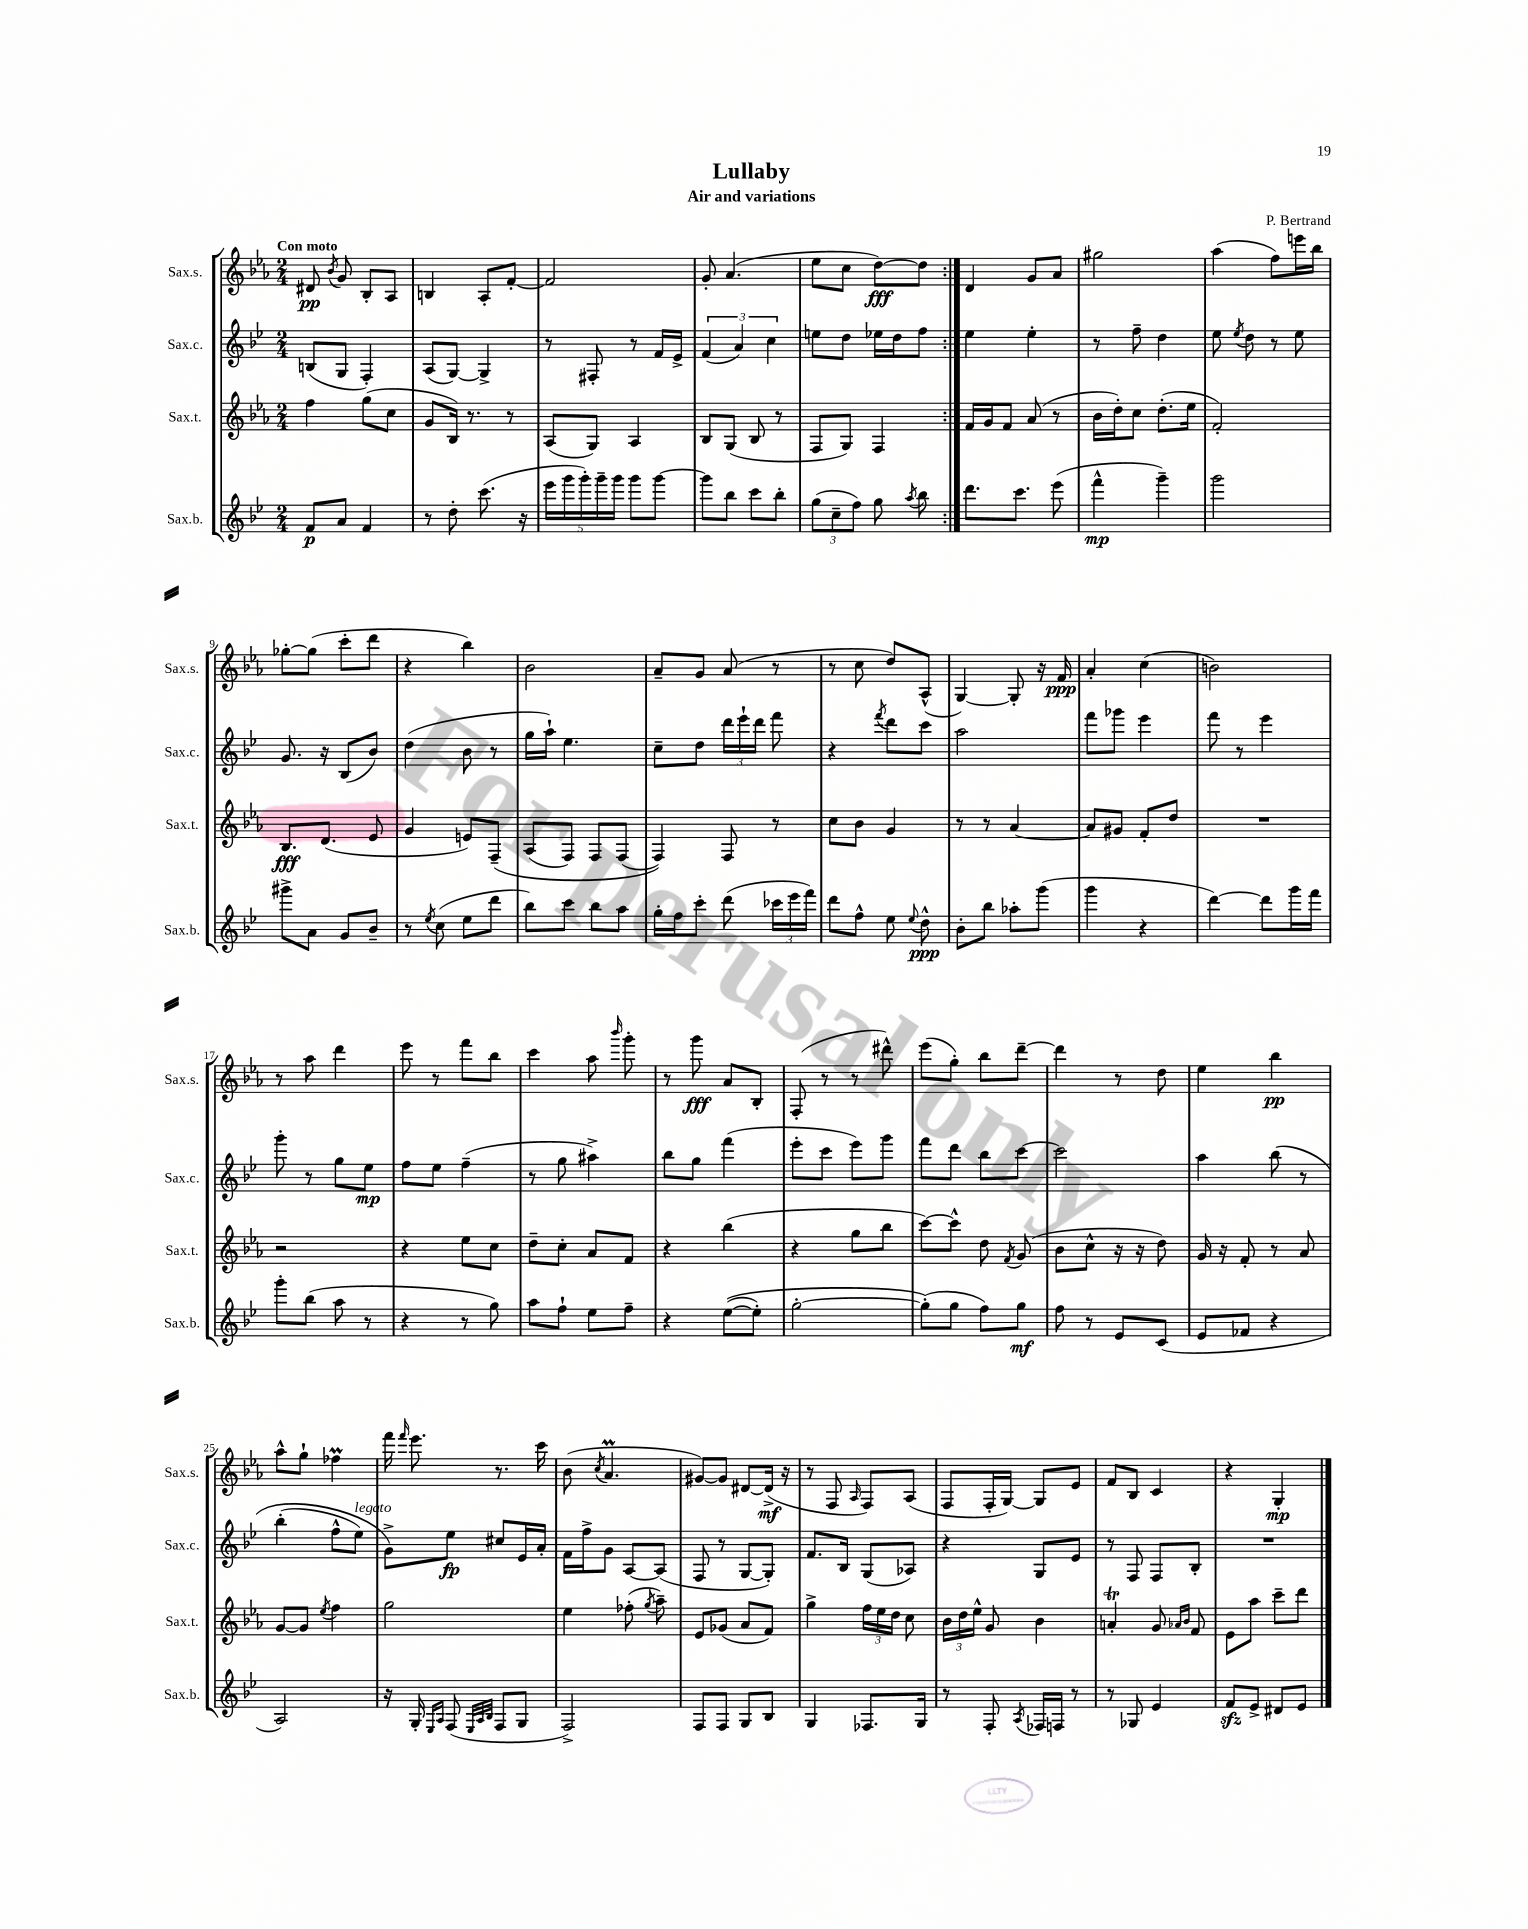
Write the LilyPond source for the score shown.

\header { title = "Lullaby" composer = "P. Bertrand" subtitle = "Air and variations" }
<<
\new StaffGroup <<
\new Staff = "s0" \with { instrumentName = "Sax.s." shortInstrumentName = "Sax.s." } {
    \clef treble \key ees \major \numericTimeSignature \time 2/4 \tempo "Con moto"
    \autoBeamOff \repeat volta 2 { dis'8\pp \acciaccatura { bes'8 } g'8 bes8[-. aes8] |
    b4 aes8[-. f'8]~-. |
    f'2 |
    g'8-. aes'4.( |
    ees''8[ c''8] d''8[~\fff) d''8] | }
    d'4 g'8[ aes'8] |
    gis''2 |
    aes''4( f''8[) e'''16 bes''16] |
    ges''8[~-. ges''8]( c'''8[-. d'''8] |
    r4 bes''4) |
    bes'2 |
    aes'8[-- g'8] aes'8( r8 |
    r8 c''8 d''8[) aes8]-^( |
    g4~) g8-. r16 f'16\ppp |
    aes'4-. c''4( |
    b'2) |
    r8 aes''8 d'''4 |
    ees'''8 r8 f'''8[ bes''8] |
    c'''4 aes''8 \grace { bes'''16 } g'''8-. |
    r8 g'''8\fff aes'8[ bes8]-. |
    f8-.( r8 r8 dis'''8-^) |
    ees'''8[( g''8]-.) bes''8[ d'''8]~-- |
    d'''4 r8 d''8 |
    ees''4 bes''4\pp |
    aes''8[-^ g''8]-! fes''4\prall |
    f'''16 \grace { f'''16 } ees'''8. r8. c'''16 |
    bes'8( \acciaccatura { c''8 } aes'4.\prall |
    gis'8[~) gis'8] dis'8[~ dis'16]->\mf( r16 |
    r8 f8 \grace { aes16 } f8[) aes8]( |
    f8[ f16-. g16]~) g8[ ees'8] |
    f'8[ bes8] c'4 |
    r4 g4-.\mp \bar "|." |
}
\new Staff = "s1" \with { instrumentName = "Sax.c." shortInstrumentName = "Sax.c." } {
    \clef treble \key bes \major \numericTimeSignature \time 2/4
    \autoBeamOff \repeat volta 2 { b8[( g8] f4-.) |
    a8[( g8]~) g4-> |
    r8 fis8-. r8 f'16[ ees'16]-> |
    \tuplet 3/2 { f'4( a'4) c''4 } |
    e''8[ d''8] ees''16[ d''16 f''8] | }
    ees''4 ees''4-. |
    r8 f''8-- d''4 |
    ees''8 \acciaccatura { ees''8 } d''8 r8 ees''8 |
    g'8. r16 bes8[( bes'8]) |
    d''4( bes'8 r8 |
    g''16[ a''16]-!) ees''4. |
    c''8[-- d''8] \tuplet 3/2 { d'''16[ ees'''16-! d'''16] } f'''8 |
    r4 \acciaccatura { f'''8 } d'''8[ c'''8] |
    a''2 |
    f'''8[ ges'''8] ees'''4 |
    f'''8 r8 ees'''4 |
    g'''8-. r8 g''8[ ees''8]\mp |
    f''8[ ees''8] f''4--( |
    r8 g''8 ais''4->) |
    bes''8[ g''8] f'''4( |
    ees'''8[-. c'''8] ees'''8[) g'''8] |
    f'''8[ d'''8] bes''8[ c'''8]~ |
    c'''2 |
    a''4 bes''8\( r8 |
    bes''4-.( f''8[-^ ees''8]^\markup { \italic "legato" }) |
    g'8[->\) ees''8]\fp cis''8[ ees'16 a'16]-. |
    f'16[ f''16-> g'8] a8[~ a8]( |
    f8 r8 g8[~ g8]-.) |
    f'8.[ bes16] g8[( aes8]) |
    r4 g8[ ees'8] |
    r8 f8 f8[ bes8]-. |
    R2 \bar "|." |
}
\new Staff = "s2" \with { instrumentName = "Sax.t." shortInstrumentName = "Sax.t." } {
    \clef treble \key ees \major \numericTimeSignature \time 2/4
    \autoBeamOff \repeat volta 2 { f''4 g''8[( c''8] |
    g'8[ bes16]) r8. r8 |
    aes8[( g8]) aes4 |
    bes8[ g8]( bes8 r8 |
    f8[ g8]) f4 | }
    f'16[ g'16 f'8] aes'8( r8 |
    bes'16[ d''16-.) c''8] d''8.[-.( ees''16] |
    f'2-.) |
    bes8.[\fff d'8.]( ees'8 |
    g'4 e'8[) f8]--\( |
    aes8[( f8]) f8[ f8]( |
    f4)\) f8 r8 |
    c''8[ bes'8] g'4 |
    r8 r8 aes'4~ |
    aes'8[ gis'8] f'8[-. d''8] |
    R2 |
    r2 |
    r4 ees''8[ c''8] |
    d''8[-- c''8]-. aes'8[ f'8] |
    r4 bes''4( |
    r4 g''8[ bes''8] |
    c'''8[~) c'''8]-^ d''8 \acciaccatura { f'8 } g'8( |
    bes'8[ c''8]-^ r16 r16 d''8) |
    g'16 r16 f'8-. r8 aes'8 |
    g'8[~ g'8] \acciaccatura { ees''8 } f''4 |
    g''2 |
    ees''4 fes''8-.( \acciaccatura { g''8 } aes''8--) |
    ees'8[ ges'8]( aes'8[ f'8]) |
    g''4-> \tuplet 3/2 { f''16[ ees''16 d''16] } c''8 |
    \tuplet 3/2 { bes'16[ d''16 ees''16]-^ } g'8 bes'4 |
    a'4-.\trill g'8 \grace { aes'16[ bes'16] } f'8 |
    ees'8[ aes''8] c'''8[-- d'''8] \bar "|." |
}
\new Staff = "s3" \with { instrumentName = "Sax.b." shortInstrumentName = "Sax.b." } {
    \clef treble \key bes \major \numericTimeSignature \time 2/4
    \autoBeamOff \repeat volta 2 { f'8[\p a'8] f'4 |
    r8 d''8-. c'''8.( r16 |
    \tuplet 5/4 { ees'''16[ g'''16 g'''16-.) g'''16-- g'''16] } g'''8[ g'''8]~ |
    g'''8[ bes''8] c'''8[ bes''8]-. |
    \tuplet 3/2 { g''8[( c''8-- f''8]) } g''8 \acciaccatura { a''8 } bes''8 | }
    d'''8.[ c'''8.] ees'''8( |
    f'''4-^\mp g'''4--) |
    g'''2 |
    gis'''8[-> a'8] g'8[ bes'8]-- |
    r8 \acciaccatura { ees''8 } c''8( ees''8[ d'''8] |
    bes''8[) c'''8] bes''8[ a''8] |
    g''16[-. f''16 c'''8]-. d'''8( \tuplet 3/2 { ces'''16[ ees'''16 f'''16]) } |
    d'''8[ f''8]-^ ees''8 \appoggiatura { ees''8 } d''8-^\ppp |
    bes'8[-. bes''8] aes''8[-. g'''8]( |
    g'''4 r4 |
    d'''4~) d'''8[ g'''16 f'''16] |
    g'''8[-. bes''8]( a''8 r8 |
    r4 r8 g''8) |
    a''8[ f''8]-! ees''8[ f''8]-- |
    r4 ees''8[~(\( ees''8]-.) |
    g''2~-. |
    g''8[-.(\) g''8] f''8[) g''8]\mf |
    f''8 r8 ees'8[ c'8]( |
    ees'8[ fes'8] r4 |
    a2) |
    r16 g16-. \grace { ees16[ a16] } f8( \grace { ees32[ a32 bes32] } f8[ g8] |
    f2->) |
    f8[ f8] g8[ bes8] |
    g4 fes8.[ g16] |
    r8 f8-. \acciaccatura { a8 } fes16[ f16] r8 |
    r8 ges8 ees'4 |
    f'8[\sfz ees'8]-> dis'8[ ees'8] \bar "|." |
}
>>
>>
